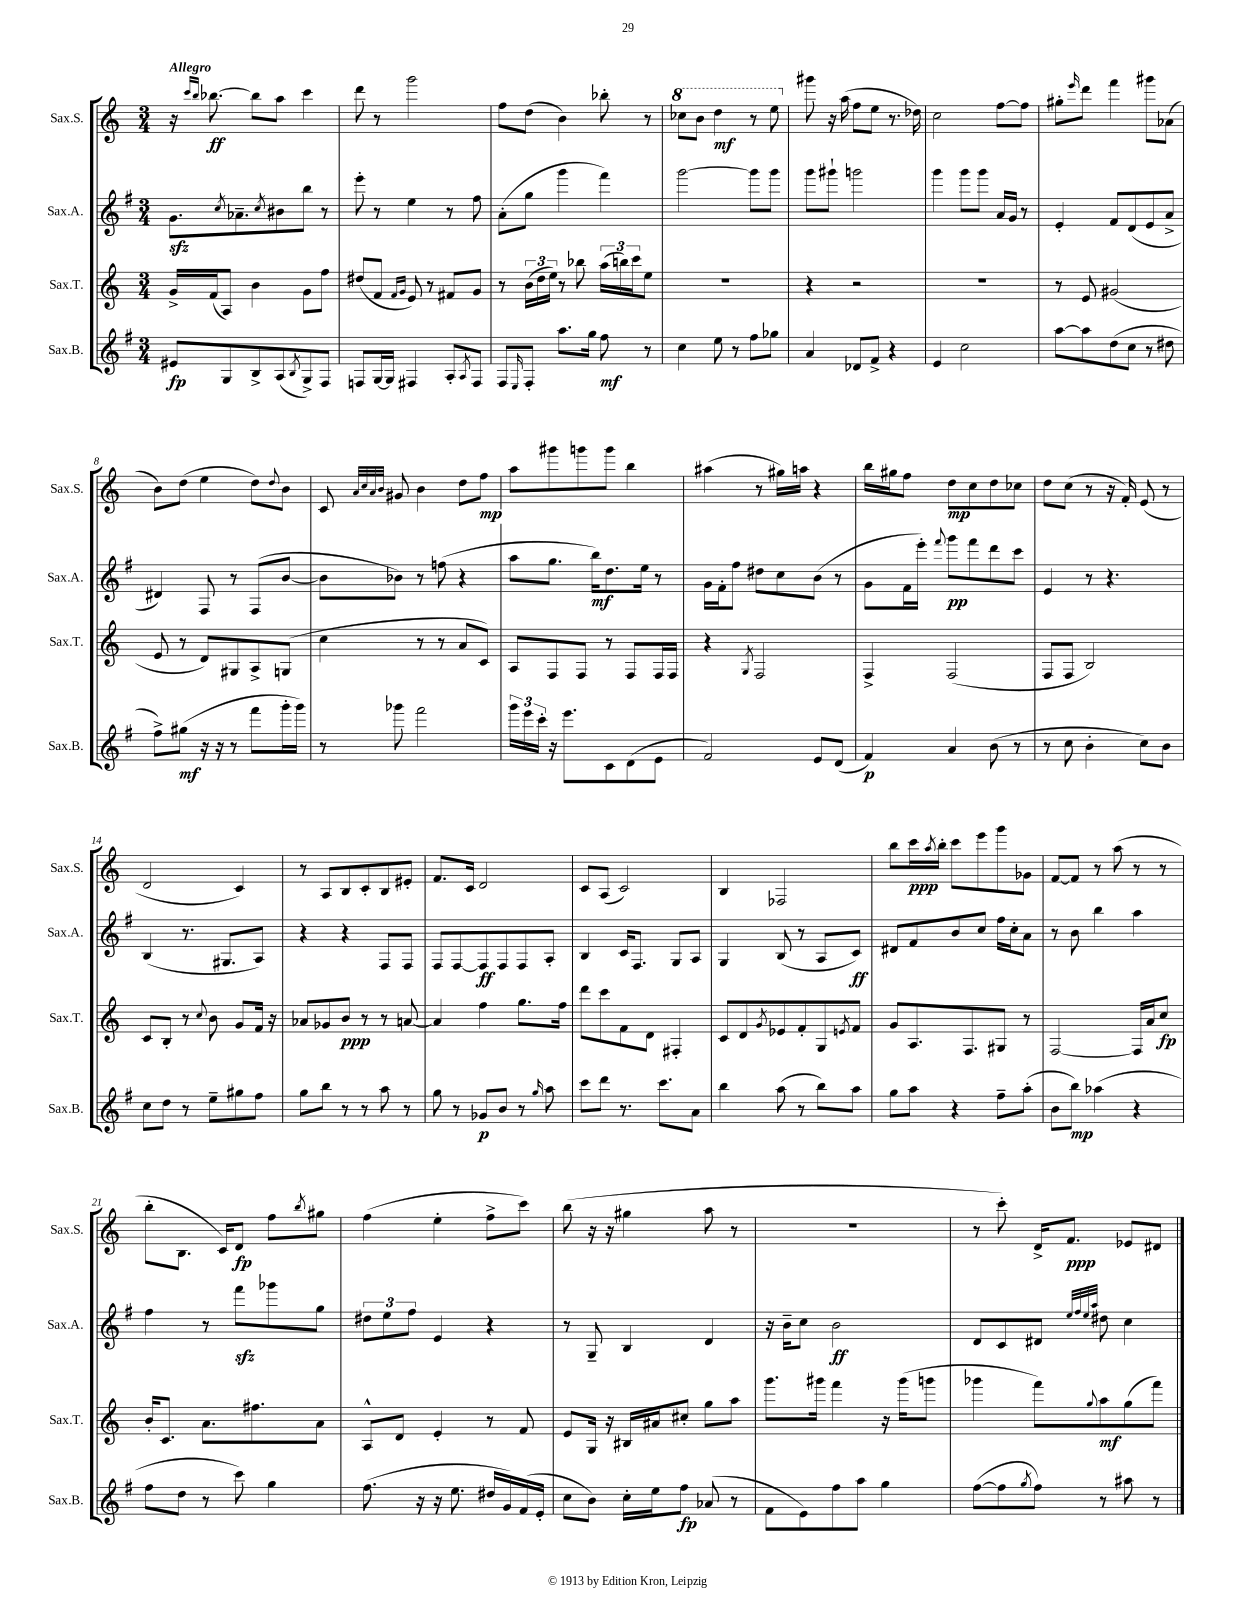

**kern	**dynam	**kern	**dynam	**kern	**dynam	**kern	**dynam
*part4	*part4	*part3	*part3	*part2	*part2	*part1	*part1
*staff4	*staff4	*staff3	*staff3	*staff2	*staff2	*staff1	*staff1
*I"Sax.B.	*	*I"Sax.T.	*	*I"Sax.A.	*	*I"Sax.S.	*
*I'Sax.B.	*	*I'Sax.T.	*	*I'Sax.A.	*	*I'Sax.S.	*
*clefG2	*	*clefG2	*	*clefG2	*	*clefG2	*
*k[f#]	*	*k[]	*	*k[f#]	*	*k[]	*
*M3/4	*	*M3/4	*	*M3/4	*	*M3/4	*
=1	=1	=1	=1	=1	=1	=1	=1
!	!	!	!	!	!	!LO:TX:a:B:t=Allegro	!
8e#X/L	fp	16g^/LL	.	8.gzz\L	.	16r	.
.	.	.	.	.	.	16qqccc/LL	.
.	.	.	.	.	.	16qqbb/JJ	.
.	.	(16f/J	.	.	.	[8.bb-X\	ff
8G/	.	8A/J)	.	.	.	.	.
.	.	.	.	8qcc/	.	.	.
.	.	.	.	8.a-X~\	.	.	.
8B^/	.	4b\	.	.	.	8bb-\L]	.
.	.	.	.	8qcc/	.	.	.
(8A/	.	.	.	8b#X\	.	8aa\J	.
8qB/	.	.	.	.	.	.	.
8G^/)	.	8g\L	.	8bb\J	.	4ccc\	.
8F#/J	.	8ff\J	.	8r	.	.	.
=2	=2	=2	=2	=2	=2	=2	=2
8Fn/L	.	(8dd#X/L	.	8eee'\	.	8ddd\	.
[16G/L	.	8f/J	.	8r	.	8r	.
16G/JJ]	.	.	.	.	.	.	.
.	.	16qqf/LL	.	.	.	.	.
.	.	16qqg/JJ	.	.	.	.	.
4F#X/	.	8e/)	.	4ee\	.	2ggg\	.
.	.	8r	.	.	.	.	.
8A'/L	.	8f#X/L	.	8r	.	.	.
8qA/	.	.	.	.	.	.	.
8F#/J	.	8g/J	.	8ff#\	.	.	.
=3	=3	=3	=3	=3	=3	=3	=3
8F#/L	.	8r	.	(8a'\L	.	8ff\L	.
16qqE/	.	.	.	.	.	.	.
8F#'/J	.	(24b\LL	.	8gg\J	.	(8dd\J	.
.	.	24dd\	.	.	.	.	.
.	.	24ee\JJ)	.	.	.	.	.
8.aa\L	.	8r	.	4ggg\	.	4b\)	.
.	.	8bb-X\	.	.	.	.	.
16gg\Jk	.	.	.	.	.	.	.
8ff#\	mf	(24aa\LL	.	4fff#\)	.	8bb-X'\	.
.	.	24bbn\)	.	.	.	.	.
.	.	24ccc\J	.	.	.	.	.
8r	.	8ee\J	.	.	.	8r	.
=4	=4	=4	=4	=4	=4	=4	=4
*	*	*	*	*	*	*8va	*
4cc\	.	2.r	.	[2ggg\	.	8ccc-X\L	.
.	.	.	.	.	.	8bb\J	.
8ee\	.	.	.	.	.	4ddd\	mf
8r	.	.	.	.	.	.	.
8ff#\L	.	.	.	8ggg\L]	.	8r	.
8gg-X\J	.	.	.	8ggg\J	.	8eee\	.
=5	=5	=5	=5	=5	=5	=5	=5
*	*	*	*	*	*	*X8va	*
4a/	.	4r	.	8ggg\L	.	8ggg#X\	.
.	.	.	.	8ggg#X`\J	.	16r	.
.	.	.	.	.	.	(16aa\	.
8d-X/L	.	2r	.	2gggn\	.	8ff\L	.
8f#^/J	.	.	.	.	.	8ee\J	.
4r	.	.	.	.	.	8.r	.
.	.	.	.	.	.	16dd-X\)	.
=6	=6	=6	=6	=6	=6	=6	=6
4e/	.	2.r	.	4ggg\	.	2cc\	.
2cc\	.	.	.	8ggg\L	.	.	.
.	.	.	.	8ggg\J	.	.	.
.	.	.	.	16a/LL	.	[8ff\L	.
.	.	.	.	16g/JJ	.	.	.
.	.	.	.	8r	.	8ff\J]	.
=7	=7	=7	=7	=7	=7	=7	=7
[8aa\L	.	8r	.	4e'/	.	8gg#X'\L	.
.	.	.	.	.	.	16qqeee/	.
8aa\]	.	8e/	.	.	.	8ddd\J	.
(8dd\	.	(2g#X/	.	8f#/L	.	4fff\	.
8cc\J	.	.	.	(8d/	.	.	.
8r	.	.	.	8e/	.	8ggg#X\L	.
8dd#X\	.	.	.	8a^/J	.	(8a-X\J	.
!!LO:LB:g=z
=8	=8	=8	=8	=8	=8	=8	=8
8ff#^\L)	.	8e/	.	4d#X/)	.	8b\L)	.
(8gg#X\J	mf	8r	.	.	.	(8dd\J	.
16r	.	8d/L)	.	8F#/	.	4ee\	.
16r	.	.	.	.	.	.	.
8r	.	8G#X/	.	8r	.	.	.
8fff#\L	.	8A^/	.	(8F#/L	.	8dd\L)	.
.	.	.	.	.	.	8qqdd/	.
16ggg'\L	.	(8Gn/J	.	[8b/J	.	8b\J	.
16ggg\JJ)	.	.	.	.	.	.	.
=9	=9	=9	=9	=9	=9	=9	=9
8r	.	4cc\	.	8b\L]	.	8c/	.
.	.	.	.	.	.	32qqa/LLL	.
.	.	.	.	.	.	32qqcc/	.
.	.	.	.	.	.	32qqa/	.
.	.	.	.	.	.	32qqb/JJJ	.
8ggg-X\	.	.	.	8b-X\J)	.	8g#X/	.
2fff#\	.	8r	.	8r	.	4b\	.
.	.	8r	.	(8ffn\	.	.	.
.	.	8a/L	.	4r	.	8dd\L	.
.	.	8c/J)	.	.	.	8ff\J	mp
=10	=10	=10	=10	=10	=10	=10	=10
24ggg\LL	.	8A/L	.	8aa\L	.	8aa\L	.
24eee\	.	.	.	.	.	.	.
24ccc'\JJ	.	.	.	.	.	.	.
16r	.	8F/	.	8.gg\J	.	8ggg#X\	.
8.eee\L	.	.	.	.	.	.	.
.	.	8F/J	.	.	.	8gggn\	.
.	.	.	.	16bb\KL)	mf	.	.
8c\	.	8r	.	8.dd\	.	8ggg\J	.
(8d\	.	8F/L	.	.	.	4bb\	.
.	.	.	.	16ee\Jk	.	.	.
8e\J	.	16F/L	.	8r	.	.	.
.	.	16F/JJ	.	.	.	.	.
=11	=11	=11	=11	=11	=11	=11	=11
2f#/)	.	4r	.	16g\LL	.	(4aa#X\	.
.	.	.	.	16f#'\J	.	.	.
.	.	.	.	8ff#\J	.	.	.
.	.	8qG/	.	.	.	.	.
.	.	2F/	.	8dd#X\L	.	8r	.
.	.	.	.	8cc\	.	16gg#X\LL)	.
.	.	.	.	.	.	16aan\JJ	.
8e/L	.	.	.	(8b\J	.	4r	.
(8d/J	.	.	.	8r	.	.	.
=12	=12	=12	=12	=12	=12	=12	=12
4f#/)	p	4F^/	.	8g\L	.	16bb\LL	.
.	.	.	.	.	.	16gg#X\J	.
.	.	.	.	16f#\L	.	8ff\J	.
.	.	.	.	16eee'\JJ)	.	.	.
.	.	.	.	8qqfff#/	.	.	.
4a/	.	(2F/	.	8ggg\L	pp	8dd\L	mp
.	.	.	.	8fff#\	.	8cc\	.
(8b\	.	.	.	8ddd\	.	8dd\	.
8r	.	.	.	8ccc\J	.	8cc-X\J	.
=13	=13	=13	=13	=13	=13	=13	=13
8r	.	8F/L	.	4e/	.	8dd\L	.
8cc\	.	8F/J	.	.	.	(8cc\J	.
4b'\	.	2B/)	.	8r	.	8r	.
.	.	.	.	4.r	.	16r	.
.	.	.	.	.	.	16f'/)	.
8cc\L)	.	.	.	.	.	(8e/	.
8b\J	.	.	.	.	.	8r	.
!!LO:LB:g=z
=14	=14	=14	=14	=14	=14	=14	=14
8cc\L	.	8c/L	.	(4B/	.	2d/	.
8dd\J	.	8B'/J	.	.	.	.	.
8r	.	8r	.	8.r	.	.	.
.	.	8qqcc/	.	.	.	.	.
8ee~\L	.	8b\	.	.	.	.	.
.	.	.	.	8.G#X/L	.	.	.
8gg#X\	.	8g/L	.	.	.	4c/)	.
8ff#\J	.	16f/Jk	.	8A/J)	.	.	.
.	.	16r	.	.	.	.	.
=15	=15	=15	=15	=15	=15	=15	=15
8gg\L	.	8a-X/L	.	4r	.	8r	.
8bb\J	.	8g-X/	.	.	.	8A/L	.
8r	.	8b/J	ppp	4r	.	8B/	.
8r	.	8r	.	.	.	8c'/	.
8aa\	.	8r	.	8F#/L	.	8B/	.
8r	.	[8an/	.	8F#/J	.	8e#X'/J	.
=16	=16	=16	=16	=16	=16	=16	=16
8gg\	.	4a/]	.	8F#/L	.	8.f/L	.
8r	.	.	.	[8F#/	.	.	.
.	.	.	.	.	.	16c/Jk	.
8g-X/L	p	4ff\	.	8F#/]	ff	2d/	.
8b/J	.	.	.	8F#/	.	.	.
8r	.	8.gg\L	.	8F#/	.	.	.
16qqgg/	.	.	.	.	.	.	.
8aa\	.	.	.	8A'/J	.	.	.
.	.	16ff\Jk	.	.	.	.	.
=17	=17	=17	=17	=17	=17	=17	=17
8ccc\L	.	8ddd\L	.	4B/	.	8c/L	.
8ddd\J	.	8ccc\	.	.	.	(8A/J	.
8.r	.	8f\	.	16c/KL	.	2c/)	.
.	.	.	.	8.F#/J	.	.	.
.	.	8d\J	.	.	.	.	.
8.ccc\L	.	.	.	.	.	.	.
.	.	4F#X'/	.	8G/L	.	.	.
8a\J	.	.	.	8A/J	.	.	.
=18	=18	=18	=18	=18	=18	=18	=18
4bb\	.	8c/L	.	4G/	.	4B/	.
.	.	8d/	.	.	.	.	.
.	.	8qg/	.	.	.	.	.
(8aa\	.	8e-X/	.	(8B/	.	2F-X/	.
8r	.	8f'/	.	8r	.	.	.
8bb\L)	.	8G/	.	8A/L	.	.	.
.	.	8qen/	.	.	.	.	.
8aa\J	.	8f/J	.	8c/J)	ff	.	.
=19	=19	=19	=19	=19	=19	=19	=19
8gg\L	.	8g/L	.	8d#X/L	.	8bb\L	.
8aa\J	.	8.A/	.	8f#/	.	16ccc\L	ppp
.	.	.	.	.	.	8qaa/	.
.	.	.	.	.	.	16bb'\JJ	.
4r	.	.	.	8b/	.	8ccc\L	.
.	.	8.F/	.	.	.	.	.
.	.	.	.	8cc/J	.	8eee\	.
8ff#~\L	.	8G#X/J	.	16ff#\LL	.	8ggg\	.
.	.	.	.	16cc'\J	.	.	.
(8aa'\J	.	8r	.	8a\J	.	8g-X\J	.
=20	=20	=20	=20	=20	=20	=20	=20
8b\L	.	[2F/	.	8r	.	[8f/L	.
8bb\J)	mp	.	.	8b\	.	8f/J]	.
(4aa-X\	.	.	.	4bb\	.	8r	.
.	.	.	.	.	.	(8aa\	.
4r	.	16F/LL]	.	4aa\	.	8r	.
.	.	16a/J	.	.	.	.	.
.	.	8cc/J	fp	.	.	8r	.
!!LO:LB:g=z
=21	=21	=21	=21	=21	=21	=21	=21
8ff#\L	.	16b'/KL	.	4ff#\	.	8bb'\L	.
.	.	8.c/J	.	.	.	.	.
8dd\J	.	.	.	.	.	8.B\J	.
8r	.	8.a\L	.	8r	.	.	.
.	.	.	.	.	.	16c/KL)	.
8ccc\)	.	.	.	8fff#zz\L	.	8d/J	fp
.	.	8.ff#X\	.	.	.	.	.
4gg\	.	.	.	8ggg-X\	.	8ff\L	.
.	.	.	.	.	.	8qbb/	.
.	.	8a\J	.	8gg\J	.	8gg#X\J	.
=22	=22	=22	=22	=22	=22	=22	=22
(8.ff#\	.	8A^^/L	.	12dd#X\L	.	(4ff\	.
.	.	.	.	12ee\	.	.	.
.	.	8d/J	.	.	.	.	.
.	.	.	.	12ff#\J	.	.	.
16r	.	.	.	.	.	.	.
16r	.	4e'/	.	4e/	.	4ee'\	.
8.ee\	.	.	.	.	.	.	.
16dd#X/LL	.	8r	.	4r	.	8ff^\L	.
16g/)	.	.	.	.	.	.	.
(16f#/	.	8f/	.	.	.	8ccc\J)	.
16e'/JJ	.	.	.	.	.	.	.
=23	=23	=23	=23	=23	=23	=23	=23
8cc\L	.	8e/L	.	8r	.	(8bb\	.
8b\J)	.	16G/Jk	.	8G~/	.	16r	.
.	.	16r	.	.	.	16r	.
16cc'\LL	.	16B#X/LL	.	4B/	.	4gg#X\	.
16ee\J	.	16a#X/J	.	.	.	.	.
8ff#\J	fp	8cc#X'/J	.	.	.	.	.
(8a-X/	.	8gg\L	.	4d/	.	8aa\	.
8r	.	8aa\J	.	.	.	8r	.
=24	=24	=24	=24	=24	=24	=24	=24
8f#\L	.	8.ggg\L	.	16r	.	2.r	.
.	.	.	.	16b~\KL	.	.	.
8e\)	.	.	.	8cc\J	.	.	.
.	.	16ggg#X\Jk	.	.	.	.	.
8ff#\	.	4fff\	.	2b\	ff	.	.
8aa\J	.	.	.	.	.	.	.
4gg\	.	16r	.	.	.	.	.
.	.	(16ggg#\KL	.	.	.	.	.
.	.	8gggn\J	.	.	.	.	.
=25	=25	=25	=25	=25	=25	=25	=25
([8ff#\L	.	4ggg-X\	.	8d/L	.	8r	.
8ff#\]	.	.	.	8c/	.	8ccc'\)	.
8qgg/	.	.	.	.	.	.	.
8ff#\J)	.	8fff\L)	.	8d#X/J	.	16d^/KL	.
.	.	.	.	.	.	8.f/J	ppp
.	.	.	.	32qqee/LLL	.	.	.
.	.	.	.	32qqff#/	.	.	.
.	.	.	.	32qqee/	.	.	.
.	.	8qqgg/	.	32qqaa/JJJ	.	.	.
8r	.	8aa\	mf	8dd#X\	.	.	.
8aa#X\	.	(8gg\	.	4cc\	.	8e-X/L	.
8r	.	8fff\J)	.	.	.	8d#X/J	.
==	==	==	==	==	==	==	==
*-	*-	*-	*-	*-	*-	*-	*-
